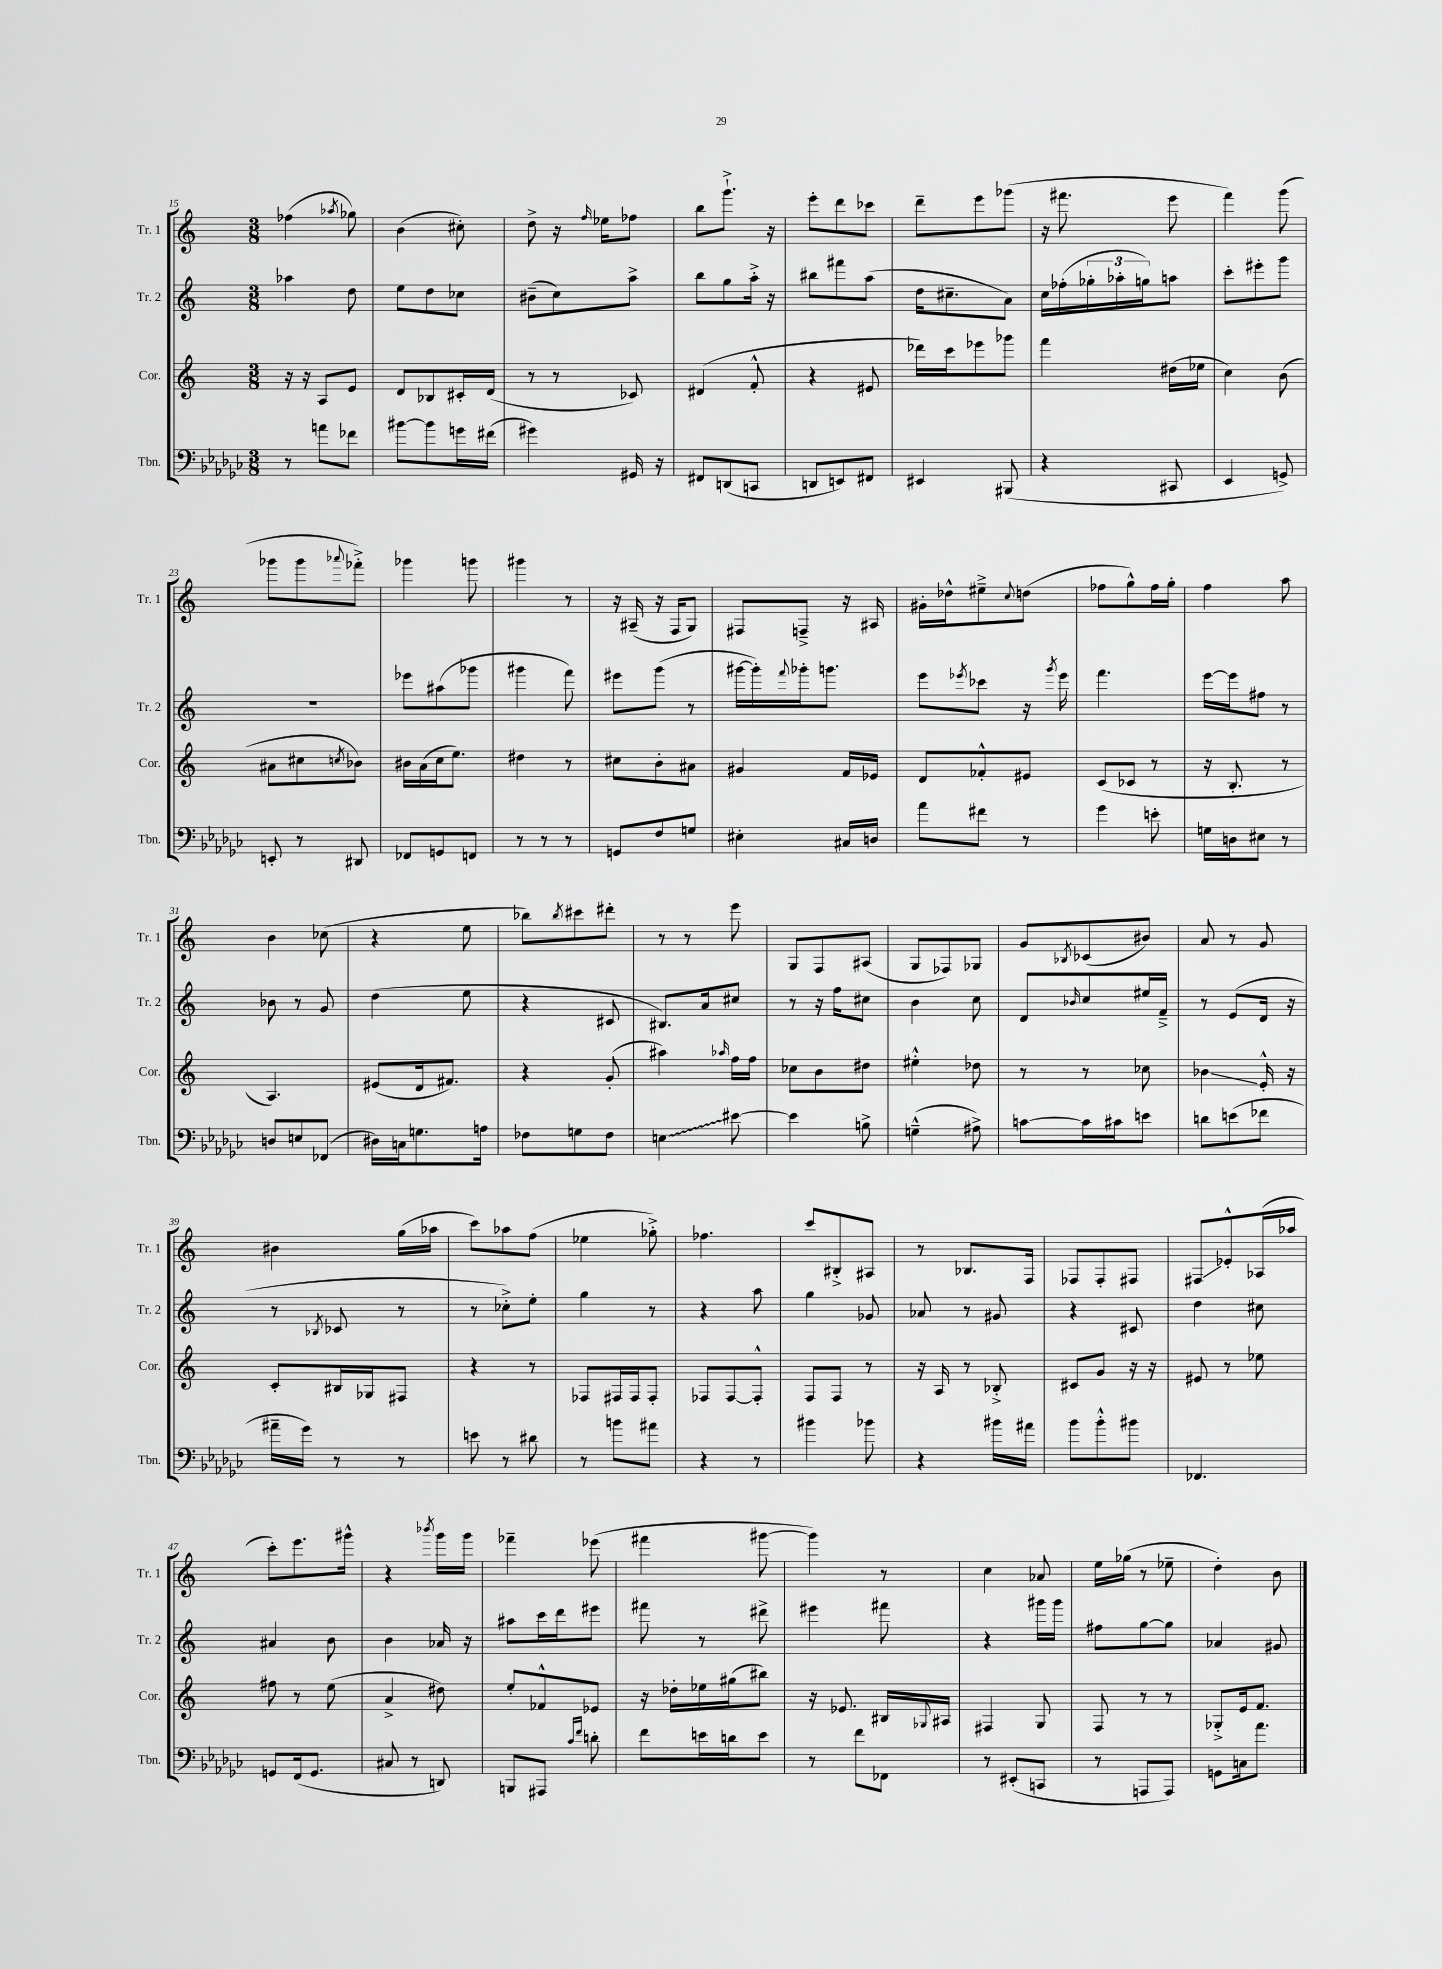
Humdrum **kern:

**kern	**kern	**kern	**kern
*staff4	*staff3	*staff2	*staff1
*clefF4	*clefG2	*clefG2	*clefG2
*k[b-e-a-d-g-c-]	*k[]	*k[]	*k[]
*M3/8	*M3/8	*M3/8	*M3/8
8r	16r	4aa-\	(4ff-\
.	16r	.	.
8a\L	8A/L	.	.
.	.	.	8qaa-/
8f-\J	8e/J	8dd\	8gg-\)
=	=	=	=
[8b#\L	8d/L	8ee\L	(4b\
8b#\]	8B-/	8dd\	.
16g\L	16c#'/L	8cc-\J	8cc#'\)
(16f#\JJ	(16d/JJ	.	.
=	=	=	=
4g#\)	8r	(8b#~\L	8dd^\
.	8r	8cc\)	16r
.	.	.	16qqff/
.	.	.	16ee-\LK
16GG#/	8c-/)	8aa^\J	8ff-\J
16r	.	.	.
=	=	=	=
8FF#/L	(4d#/	8bb\L	8bb\L
(8DD/	.	8gg\	8.ggg`^\J
8CC/J	8f'^^/	16aa'^\Jk	.
.	.	16r	16r
=	=	=	=
8DD/L	4r	8bb#\L	8eee'\L
8EE/)	.	8fff#\	8ddd\
8FF#/J	8e#/	(8aa\J	8ccc-\J
=	=	=	=
4EE#/	16ddd-\LL)	16dd\LK	8ddd~\L
.	16ccc\J	8.cc#~\	.
.	8eee-\	.	8eee\
(8BBB#/	8ggg-\J	8a\J)	(8ggg-\J
=	=	=	=
4r	4fff\	16cc\LL	16r
.	.	(16ff-'\	8.fff#\
.	.	24gg-'\	.
.	.	24aa-'\	.
.	.	24gg\J)	.
8CC#/	(16dd#\LL	8aa\J	8eee\
.	16ee-\JJ	.	.
=	=	=	=
4EE-/	4cc\)	8ccc'\L	4fff\)
.	.	8eee#'\	.
8GG^/)	(8b\	8ggg\J	(8ggg\
=	=	=	=
8EE'/	8a#\L	4.r	8ggg-\L
8r	8cc#\	.	8ggg-\
.	8qcc/	.	8qqaaa-/
8DD#/	8b-\J)	.	8fff-'^\J)
=	=	=	=
8FF-/L	16b#\LL	8eee-\L	4ggg-\
.	(16a\	.	.
8GG/	16cc\J	(8aa#\	.
.	8.ee\J)	.	.
8FF/J	.	8ggg-\J	8ggg\
=	=	=	=
8r	4dd#\	4ggg#\	4ggg#\
8r	.	.	.
8r	8r	8fff\)	8r
=	=	=	=
8GG/L	8cc#\L	8eee#\L	16r
.	.	.	(16A#~/
8F/	8b'\	(8ggg\J	16r
.	.	.	16F/LK
8G/J	8a#\J	8r	8G/J)
=	=	=	=
4E#'\	4g#/	[16ggg#\LL	8F#/L
.	.	16ggg#'\])	.
.	.	8qqfff/	.
.	.	16ggg-'\J	8F~^/J
.	.	8.ggg\J	.
16C#/LL	16f/LL	.	16r
16D/JJ	16e-/JJ	.	16A#/
=	=	=	=
8a-\L	8d/L	8eee\L	16g#'\LL
.	.	.	16dd-^^\J
.	.	8qeee-/	.
8f#\J	8f-'^^/	8ccc-\J	8ee#~^\
.	.	.	8qqcc/
8r	8e#/J	16r	(8dd\J
.	.	8qggg/	.
.	.	16eee-\	.
=	=	=	=
4g-\	(8c/L	4.fff\	8ff-\L
.	8c-/J	.	8gg^^\)
8e'\	8r	.	16ff-\L
.	.	.	16gg'\JJ
=	=	=	=
16G\LL	16r	[16eee\LL	4ff\
16D\J	8.B'/	16eee\]J	.
8E#\J	.	8ff#\J	.
8r	8r	8r	8aa\
=	=	=	=
8D/L	4.A/)	8b-\	4b\
8E/	.	8r	.
(8FF-/J	.	8g/	(8cc-\
=	=	=	=
16D#\LL)	(8e#/L	(4dd\	4r
16C\J	.	.	.
8.G\	16d/k	.	.
.	8.f#/J)	.	.
.	.	8ee\	8ee\
16A\Jk	.	.	.
=	=	=	=
8F-\L	4r	4r	8bb-\L)
.	.	.	8qbb-/
8G\	.	.	8ccc#\
8F-\J	(8g'/	8c#/	8ddd#'\J
=	=	=	=
4E\	4aa#\)	8.B#/L)	8r
.	.	.	8r
.	.	16a/k	.
.	16qqaa-/	.	.
[8e#\	16ff\LL	8cc#/J	8eee\
.	16ff\JJ	.	.
=	=	=	=
4e#\]	8cc-\L	8r	8G/L
.	8b\	16r	8F/
.	.	16ff\LK	.
8B^\	8dd#\J	8cc#\J	(8A#/J
=	=	=	=
(4G~^^\	4ee#'^^\	4b\	8G/L
.	.	.	8F-/)
8A#^\)	8dd-\	8cc\	8G-/J
=	=	=	=
[8c\L	8r	8d/L	8g/L
.	.	16qqb-/	8qB-/
16c\]L	8r	8cc/	(8c-/
16c#\J	.	.	.
8e\J	8cc-\	16ee#/L	8b#/J)
.	.	16f~^/JJ	.
=	=	=	=
8d\L	4b-\	8r	8a/
(8e\	.	(8e/L	8r
8f-\J	16e'^^/	16d/Jk	8g/
.	16r	16r	.
=	=	=	=
16a#~\LL	8c'/L	8r	4b#\
16g-\JJ)	.	.	.
.	.	8qB-/	.
8r	16B#/L	8c-/	.
.	16G-/J	.	.
8r	8F#/J	8r	(16gg\LL
.	.	.	16aa-\JJ
=	=	=	=
8e\	4r	8r	8ccc\L)
8r	.	8cc-'^\L)	8aa-\
8d#\	8r	8ee'\J	(8ff\J
=	=	=	=
8r	8F-/L	4gg\	4ee-\
8b\L	16F#/L	.	.
.	16F#/J	.	.
8a#\J	8F#'/J	8r	8gg-'^\)
=	=	=	=
4r	8F-/L	4r	4.ff-\
.	[8F-/	.	.
8r	8F-'^^/]J	8aa\	.
=	=	=	=
4b#\	8F/L	4gg\	8ccc/L
.	8F/J	.	8B#'^/
8b-\	8r	8g-/	8A#/J
=	=	=	=
4r	16r	8a-/	8r
.	16A/	.	.
.	8r	8r	8.B-/L
16b#\LL	8B-'^/	8g#/	.
16a#\JJ	.	.	16F/Jk
=	=	=	=
8b-\L	8c#/L	4r	8F-/L
8b-'^^\	8g/J	.	8F-'/
8b#\J	16r	8c#/	8F#/J
.	16r	.	.
=	=	=	=
4.FF-/	8e#/	4dd\	8F#/L
.	8r	.	8e-'^^/
.	8ee-\	8cc#\	(16A-/L
.	.	.	16aa-/JJ
=	=	=	=
8GG/L	8ff#\	4a#/	8ccc'\L)
(16FF/k	8r	.	8.eee\
8.GG/J	.	.	.
.	(8ee\	8b\	.
.	.	.	16ggg#^^\Jk
=	=	=	=
8C#/	4a^/	4b\	4r
8r	.	.	.
.	.	.	8qbbb-/
8DD/)	8dd#\)	16a-/	16ggg\LL
.	.	16r	16ggg\JJ
=	=	=	=
8BBB/L	8ee'/L	8aa#\L	4fff-~\
8AAA#/J	8f-^^/	16ccc\L	.
.	.	16ddd\J	.
16qqc-/LL	.	.	.
16qqf/JJ	.	.	.
8d'\	8e-/J	8eee#\J	(8eee-\
=	=	=	=
8f\L	16r	8fff#\	4fff#\
.	16dd-'\LL	.	.
16e\L	16ee-\	8r	.
16d\J	(16gg#\J	.	.
8e\J	8bb#\J)	8ddd#^\	[8ggg#\
=	=	=	=
8r	16r	4eee#\	4ggg#\])
.	8.e-/	.	.
8f\L	.	.	.
8FF-\J	16B#/LL	8fff#\	8r
.	8qqG-/	.	.
.	16A#/JJ	.	.
=	=	=	=
8r	4F#/	4r	4cc\
(8EE#'/L	.	.	.
8CC/J	8G/	16ggg#\LL	8a-/
.	.	16ggg#\JJ	.
=	=	=	=
8r	8F/	8ff#\L	16ee\LL
.	.	.	(16gg-\JJ
8AAA/L	8r	[8gg\	8r
8AAA/J)	8r	8gg\]J	8ee-~\
=	=	=	=
8GG\L	8G-'^/L	4a-/	4dd'\)
16C\k	16e/k	.	.
8.a-\J	8.f/J	.	.
.	.	8g#/	8b\
==	==	==	==
*-	*-	*-	*-
